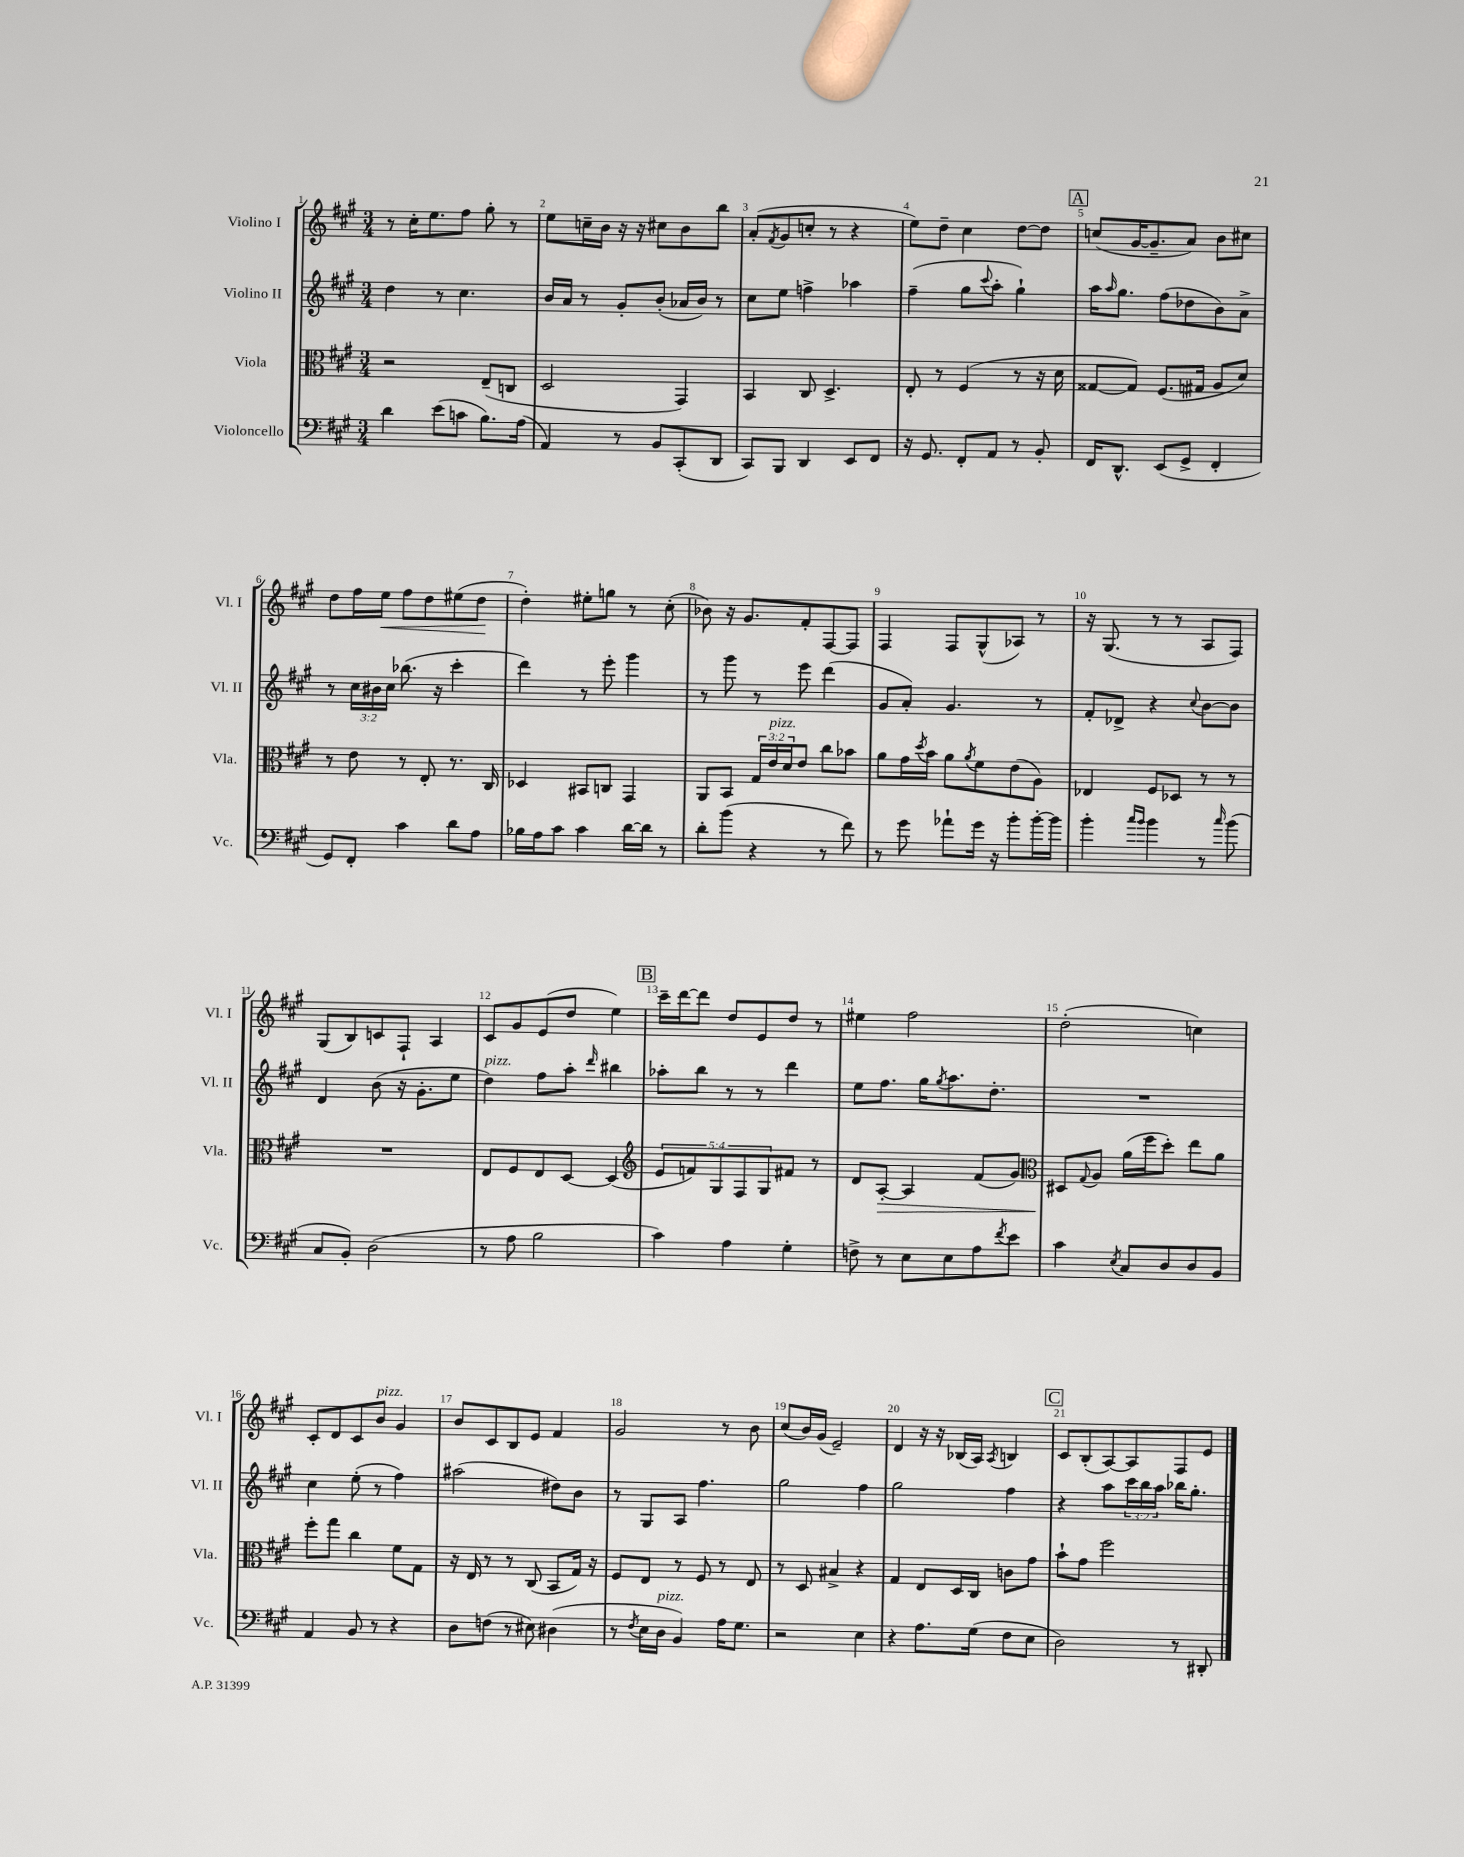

**kern	**kern	**kern	**kern
*staff4	*staff3	*staff2	*staff1
*clefF4	*clefC3	*clefG2	*clefG2
*k[f#c#g#]	*k[f#c#g#]	*k[f#c#g#]	*k[f#c#g#]
*M3/4	*M3/4	*M3/4	*M3/4
4d\	2r	4dd\	8r
.	.	.	16cc#'\LK
.	.	.	8.ee\
(8e\L	.	8r	.
8c\J	.	4.cc#\	8ff#\J
8.B\L)	(8E~/L	.	8gg#'\
.	8C/J	.	8r
(16A\Jk	.	.	.
=	=	=	=
4AA/)	2D/	16b/LL	8ee\L
.	.	16a/JJ	.
.	.	8r	16cc~\L
.	.	.	16b\JJ
8r	.	8g#'/L	16r
.	.	.	16r
8BB/L	.	(8b'/J	8cc#\L
(8CC#'/	4GG#/)	16a-/LL	8b\
.	.	16b/JJ)	.
8DD/J	.	8r	8bb\J
=	=	=	=
8CC#/L)	4BB/	8cc#\L	(8a'/L
.	.	.	8qf#/
8BBB/J	.	8ee\J	8g#/
4DD/	8C#/	4ff^\	8cc'/J
.	4.D^/	.	8r
8EE/L	.	4aa-\	4r
8FF#/J	.	.	.
=	=	=	=
16r	8E'/	(4ff#~\	8ee\L)
8.GG#/	.	.	.
.	8r	.	8dd~\J
8FF#'/L	(4F#/	8gg#\L	4cc#\
.	.	8qqccc#/	.
8AA/J	.	8aa'\J	.
8r	8r	4gg#`\)	[8dd\L
8BB'/	16r	.	8dd\]J
.	16d\	.	.
=	=	=	=
16FF#/LK	[8G##/L	16aa\LK	(8cc/L
.	.	16qqaa/	.
8.DD^^/J	.	8.gg#\J	.
.	8G##/]J)	.	[16g#/K
.	.	.	8.g#~/]
(8EE/L	(8.F#/L	(8ff#\L	.
8GG#^/J	.	8dd-\	8a/J)
.	16G#/Jk	.	.
4FF#'/	8A/L	8b\)	8b\L
.	8d/J)	8a^\J	8cc#\J
=	=	=	=
8GG#/L)	8r	8r	8dd\L
8FF#'/J	8e\	24cc#\LL	16ff#\L
.	.	24b#\	.
.	.	.	16ee\JJ
.	.	24cc#\JJ	.
4c#\	8r	(8.bb-\	8ff#\L
.	8E'/	.	8dd\
.	.	16r	.
8d\L	8.r	4ccc#'\	(8ee#\
8A\J	.	.	8dd\J
.	16C#/	.	.
=	=	=	=
16B-\LL	4D-/	4ddd\)	4dd'\)
16A\J	.	.	.
8c#\J	.	.	.
4c#\	8BB#/L	8r	8ee#'\L
.	8C/J	8eee'\	8gg\J
[16d\LL	4GG#/	4ggg#\	8r
16d\]JJ	.	.	.
8r	.	.	(8cc#'\
=	=	=	=
8d'\L	8AA/L	8r	8b-\)
(8b\J	8BB/J	8ggg#\	16r
.	.	.	8.g#/L
4r	24G#/LL	8r	.
.	24e/	.	.
.	24d/J	.	.
.	8e/J	8eee\	8f#'/
8r	8cc#\L	(4ddd\	[8F#/
8f#\)	8b-\J	.	8F#/]J
=	=	=	=
8r	8a\L	8g#/L	4F#/
8g#\	16g#\L	8a'/J)	.
.	8qdd/	.	.
.	16b\JJ	.	.
8a-`\L	8a\L	4.g#/	8F#/L
.	8qa/	.	.
16g#\Jk	8f#\	.	(8G#^^/
16r	.	.	.
8b'\L	(8e\	.	8A-/J)
[16b'\L	8A\J)	8r	8r
16b\]JJ	.	.	.
=	=	=	=
4b'\	4E-/	8f#'/L	16r
.	.	.	(8.G#/
.	.	8d-^/J	.
16qqcc#/LL	.	.	.
16qqb/JJ	.	.	.
4b\	8F#/L	4r	8r
.	8D-/J	.	8r
.	.	8qqcc#/	.
8r	8r	[8b\L	8A/L
16qqcc#/	.	.	.
(8b\	8r	8b\]J	8F#/J)
=	=	=	=
8C#/L	2.r	4d/	(8G#/L
8BB'/J)	.	.	8B/)
(2D\	.	(8b\	8c/
.	.	16r	8F#`/J
.	.	8.g#'\L	.
.	.	.	4A/
.	.	8ee\J	.
=	=	=	=
8r	8E/L	4dd\)	8c#/L
8A\	8F#/	.	8g#/
2B\	8E/	8ff#\L	(8e/
.	[8D/J	8aa'\J	8dd/J
.	.	16qqddd/	.
.	(4D/]	4bb#\	4ee\)
=	=	=	=
*	*clefG2	*	*
4c#\)	10e/L	8aa-'\L	16ccc#~\LL
.	.	.	[16ddd\J
.	10f/)	.	.
.	.	8bb\J	8ddd\]J
.	10G#/	.	.
4A\	.	8r	8dd/L
.	10F#/	.	.
.	.	8r	8e/
.	10G#/	.	.
4G#'\	8f#/J	4ddd\	8dd/J
.	8r	.	8r
=	=	=	=
8F^\	8d/L	8ee\L	4ee#\
8r	[8A'/J	8.ff#\J	.
8E\L	4A/]	.	2ff#\
.	.	16gg#\LK	.
.	.	8qgg#/	.
8E\	.	8.aa\	.
8A\	(8f#/L	.	.
.	.	8.dd'\J	.
8qf#/	.	.	.
8e\J	8g#/J)	.	.
=	=	=	=
*	*clefC3	*	*
4c#\	8D#/L	2.r	(2dd'\
.	8qqG#/	.	.
.	8A/J	.	.
8qE/	.	.	.
8C#/L	(16a\LL	.	.
.	16ff#\J	.	.
8D/	8dd'\J)	.	.
8D/	8ee\L	.	4cc\)
8BB/J	8a\J	.	.
=	=	=	=
4AA/	8ff#'\L	4cc#\	8c#'/L
.	8gg#\J	.	8d/
8BB/	4cc#\	(8ee'\	8c#/
8r	.	8r	8b/J
4r	8f#\L	4ff#\)	4g#/
.	8G#\J	.	.
=	=	=	=
8D\L	16r	(2aa#\	8b/L
.	16E/	.	.
(8F\J	8r	.	8c#/
8r	8r	.	8B/
8E#\)	(8C#/	.	8e/J
(4D#\	8BB/L	8dd#\L)	4f#/
.	16G#/Jk)	8b\J	.
.	16r	.	.
=	=	=	=
8r	8F#/L	8r	2g#/
8qF#/	.	.	.
16E\LL	8E/J	8G#/L	.
16D\JJ	.	.	.
4BB/)	8r	8A/J	.
.	8F#/	4.ff#\	.
16A\LK	8r	.	8r
8.G#\J	.	.	.
.	8E/	.	8b\
=	=	=	=
2r	8r	2gg#\	(8cc#/L
.	8D/	.	16b/L)
.	.	.	(16g#/JJ
.	4B#^/	.	2e~/)
4E\	4r	4ff#\	.
=	=	=	=
4r	4G#/	2gg#\	4d/
8.A\L	8E/L	.	16r
.	.	.	16r
.	16D/L	.	(16B-/LL
(16G#\Jk	16C#/JJ	.	16A/JJ)
.	.	.	8qA/
8F#\L	8c\L	4ff#\	4B/
8E\J	8g#\J	.	.
=	=	=	=
2D\)	8b`\L	4r	8c#/L
.	8g#\J	.	(8B'/
.	2ff#\	8aa\L	[8A/)
.	.	24ccc#\L	8A/]
.	.	24bb\	.
.	.	24aa\JJ	.
8r	.	16bb-\LK	8F#/
.	.	8.gg#'\J	.
8DD#'/	.	.	8e/J
==	==	==	==
*-	*-	*-	*-
